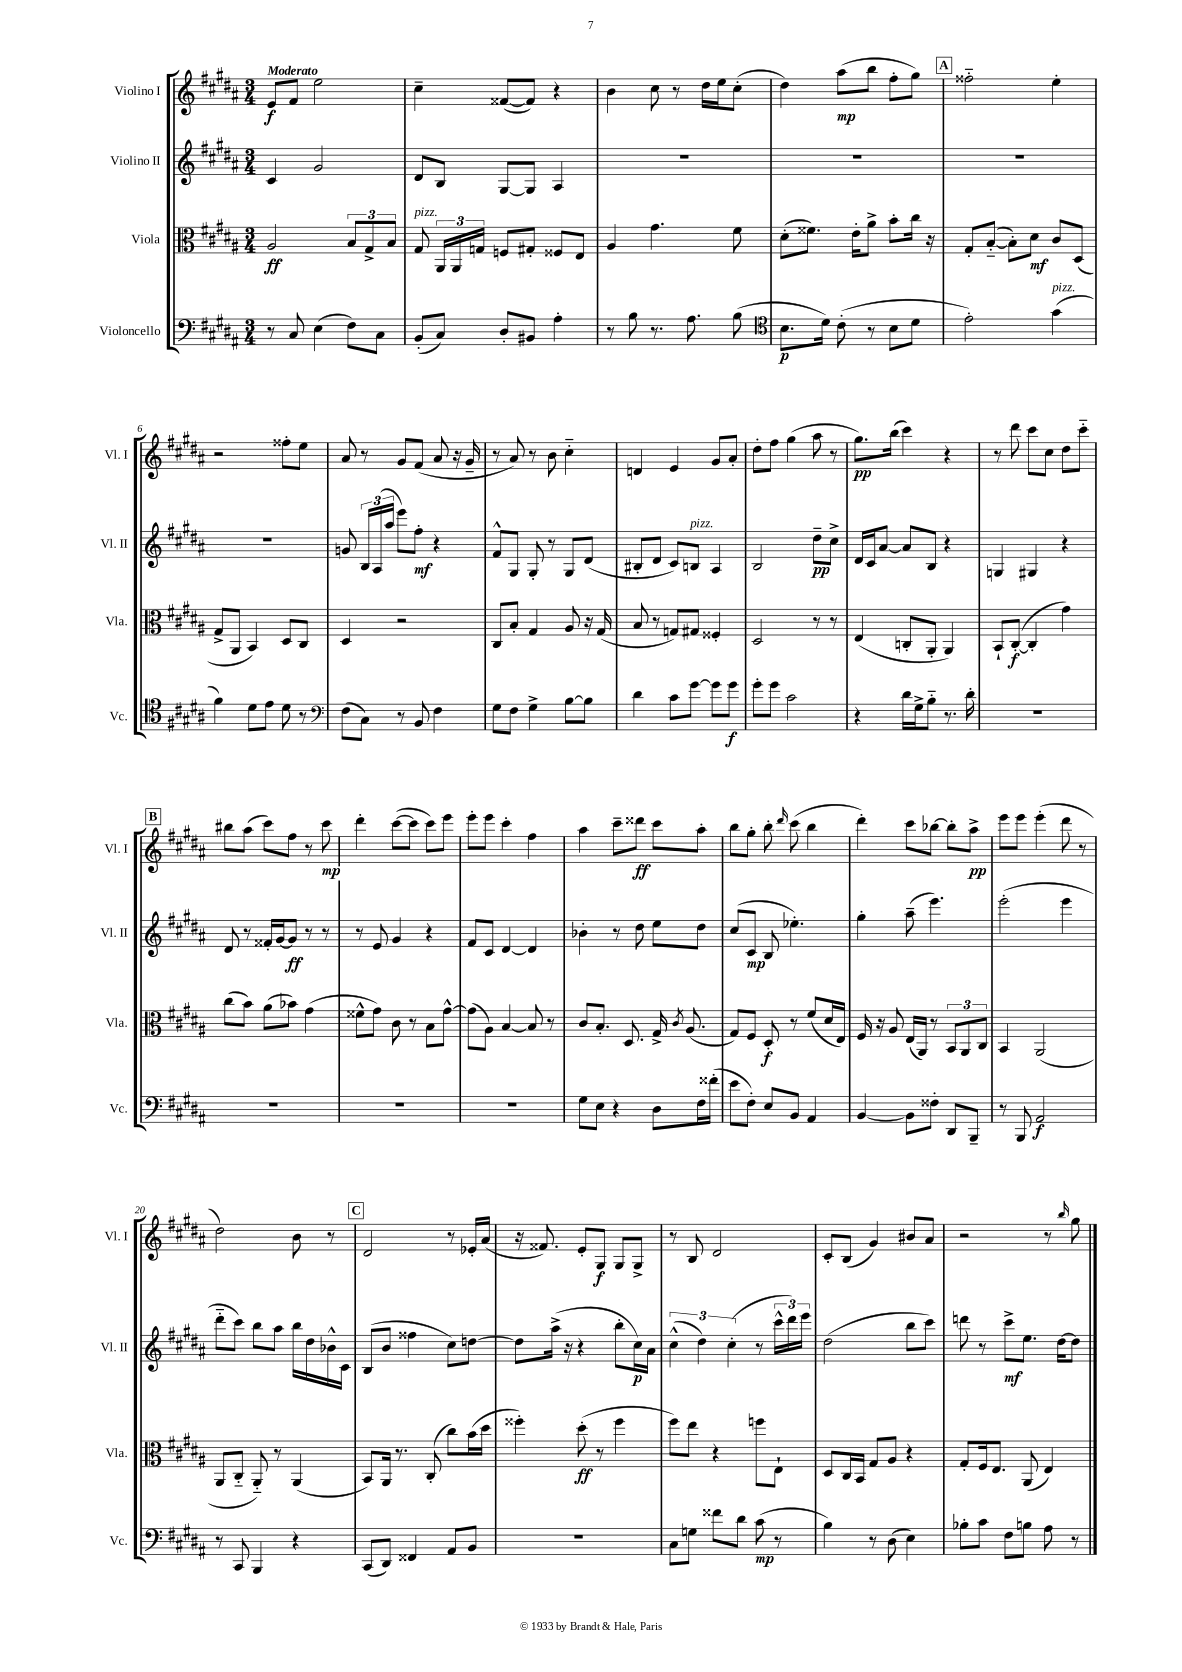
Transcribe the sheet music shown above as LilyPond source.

<<
\new StaffGroup <<
\new Staff = "s0" \with { instrumentName = "Violino I" shortInstrumentName = "Vl. I" } {
    \clef treble \key b \major \numericTimeSignature \time 3/4 \tempo "Moderato"
    \autoBeamOff e'8[\f fis'8] e''2 |
    cis''4-- fisis'8[~( fisis'8]) r4 |
    b'4 cis''8 r8 dis''16[ e''16 cis''8]-.( |
    dis''4) ais''8[\mp( b''8] fis''8[-. gis''8]) |
    \mark \markup { \box "A" } fisis''2-_ e''4-. |
    r2 fisis''8[-. e''8] |
    ais'8 r8 gis'8[ fis'8]( ais'8 r16 gis'16-- |
    r8 ais'8) r8 b'8 cis''4-_ |
    d'4 e'4 gis'8[ ais'8]-. |
    dis''8[-. fis''8] gis''4( ais''8 r8 |
    gis''8.[\pp) b''16]( cis'''4) r4 |
    r8 dis'''8 cis'''8[ cis''8] dis''8[ cis'''8]-_ |
    \mark \markup { \box "B" } bis''8[ ais''8]( cis'''8[) fis''8] r8 cis'''8\mp |
    dis'''4-. cis'''8[~( cis'''8] cis'''8[) e'''8] |
    e'''8[-. e'''8] cis'''4-. fis''4 |
    ais''4 cis'''8[-- disis'''8]\ff cis'''8[ ais''8]-. |
    b''8[ gis''8]-. b''8-. \grace { dis'''16 } cis'''8( b''4 |
    dis'''4-.) cis'''8[ bes''8]~ bes''8[-. ais''8]->\pp |
    e'''8[ e'''8] e'''4-.( dis'''8 r8 |
    dis''2) b'8 r8 |
    \mark \markup { \box "C" } dis'2 r8 ees'16[-. ais'16]( |
    r16 fisis'8.) e'8[-. gis8]\f gis8[ gis8]-> |
    r8 b8 dis'2 |
    cis'8[-. b8]( gis'4) bis'8[ ais'8] |
    r2 r8 \grace { b''16 } gis''8 \bar "|." |
}
\new Staff = "s1" \with { instrumentName = "Violino II" shortInstrumentName = "Vl. II" } {
    \clef treble \key b \major \numericTimeSignature \time 3/4
    \autoBeamOff cis'4 gis'2 |
    dis'8[ b8] gis8[~ gis8] ais4 |
    R2. |
    R2. |
    \mark \markup { \box "A" } R2. |
    R2. |
    g'8 \tuplet 3/2 { b16[ ais16( ais''16] } e'''8[) fis''8]-.\mf r4 |
    fis'8[-^ gis8] gis8-. r8 gis8[ dis'8]( |
    bis8[-. dis'8] cis'8[) b8]^\markup { \italic "pizz." } ais4 |
    b2 dis''8[--\pp cis''8]-> |
    dis'16[ cis'16 ais'8]~ ais'8[ b8] r4 |
    g4 gis4 r4 |
    \mark \markup { \box "B" } dis'8 r8 fisis'16[-. gis'16~ gis'8]\ff r8 r8 |
    r8 e'8 gis'4 r4 |
    fis'8[ cis'8] dis'4~ dis'4 |
    bes'4-. r8 dis''8 e''8[ dis''8] |
    cis''8[( cis'8]\mp b8 ees''4.-.) |
    gis''4-. ais''8--( e'''4.) |
    e'''2-.( e'''4 |
    dis'''8[-_ cis'''8]) b''8[ ais''8] b''16[ dis''16 bes'16-^ cis'16] |
    \mark \markup { \box "C" } b8[( b'8] fisis''4 cis''8[) d''8]~ |
    d''8[ ais''16]->( r16 r4 b''8[-. cis''16\p) ais'16] |
    \tuplet 3/2 { cis''4-^( dis''4) cis''4-.( } r8 \tuplet 3/2 { cis'''16[-^ dis'''16) e'''16] } |
    dis''2( b''8[ cis'''8]) |
    d'''8 r8 cis'''8[->\mf e''8.] dis''16[~ dis''8] \bar "|." |
}
\new Staff = "s2" \with { instrumentName = "Viola" shortInstrumentName = "Vla." } {
    \clef alto \key b \major \numericTimeSignature \time 3/4
    \autoBeamOff ais2\ff \tuplet 3/2 { b8[ gis8-> b8] } |
    gis8^\markup { \italic "pizz." } \tuplet 3/2 { ais,16[ ais,16 g16] } f8[ gis8]-. fisis8[ e8] |
    ais4 gis'4. fis'8 |
    dis'8[-.( fisis'8.]) e'16[-. ais'8]-> b'8[-. cis''16] r16 |
    \mark \markup { \box "A" } gis8[-. b8]~-_( b8[-.) dis'8]\mf cis'8[ dis8]( |
    gis8[-> ais,8] b,4) dis8[ cis8] |
    dis4 r2 |
    cis8[ b8]-. gis4 ais8 r16 gis16( |
    b8 r8 g8[) gis8] fisis4-. |
    dis2 r8 r8 |
    e4( c8[-. ais,8]-. ais,4) |
    b,8[-! cis8]~-.\f( cis4-. gis'4) |
    \mark \markup { \box "B" } cis''8[( b'8]) ais'8[( bes'8]) gis'4( |
    fisis'8[-^ gis'8]) cis'8 r8 b8[ gis'8]~-^ |
    gis'8[( ais8]) b4~ b8 r8 |
    cis'8[ b8.]-. dis8. gis16-> \acciaccatura { cis'8 } ais8.( |
    gis8[) fis8] dis8-.\f r8 fis'8[( dis'16 e16]) |
    fis16 r16 ais8 e16[( ais,16]) r8 \tuplet 3/2 { b,8[ ais,8 cis8] } |
    b,4 ais,2( |
    ais,8[ cis8]-_ ais,8-_) r8 ais,4( |
    \mark \markup { \box "C" } b,8[) ais,16] r8. cis8-.( cis''8[) b'16( dis''16] |
    fisis''4-.) dis''8-.\ff( r8 fisis''4 |
    fis''8[) e''8] r4 f''8[ e8]-! |
    dis8[ cis16 b,16] gis8[ ais8] r4 |
    gis8[-. fis16 e8.] ais,8( e4) \bar "|." |
}
\new Staff = "s3" \with { instrumentName = "Violoncello" shortInstrumentName = "Vc." } {
    \clef bass \key b \major \numericTimeSignature \time 3/4
    \autoBeamOff r8 cis8 e4( fis8[) cis8] |
    b,8[-.( cis8]) dis8[-. bis,8] ais4-. |
    r8 b8 r8. ais8. b8( |
    \clef tenor b8.[\p dis'16]) cis'8-.( r8 b8[ dis'8] |
    \mark \markup { \box "A" } e'2-.) gis'4^\markup { \italic "pizz." }( |
    fis'4) dis'8[ e'8] dis'8 r8 |
    \clef bass fis8[( cis8]) r8 b,8 fis4 |
    gis8[ fis8] gis4-> b8[~ b8] |
    dis'4 cis'8[ gis'8]~ gis'8[ gis'8]\f |
    gis'8[-. gis'8] cis'2 |
    r4 dis'16[ gis16-> b8]-_ r8. dis'16-. |
    R2. |
    \mark \markup { \box "B" } R2. |
    R2. |
    R2. |
    gis8[ e8] r4 dis8[ fis16 fisis'16]-.( |
    e'8[ fis8]-.) e8[ b,8] ais,4 |
    b,4~ b,8[ fisis8]-. dis,8[ b,,8]-- |
    r8 b,,8 ais,2\f |
    r8 cis,8 b,,4 r4 |
    \mark \markup { \box "C" } cis,8[( dis,8]) fisis,4 ais,8[ b,8] |
    R2. |
    cis8[ g8] fisis'8[ dis'8] cis'8\mp( r8 |
    b4) r8 dis8( e4) |
    bes8[-. cis'8] fis8[ b8] ais8 r8 \bar "|." |
}
>>
>>
